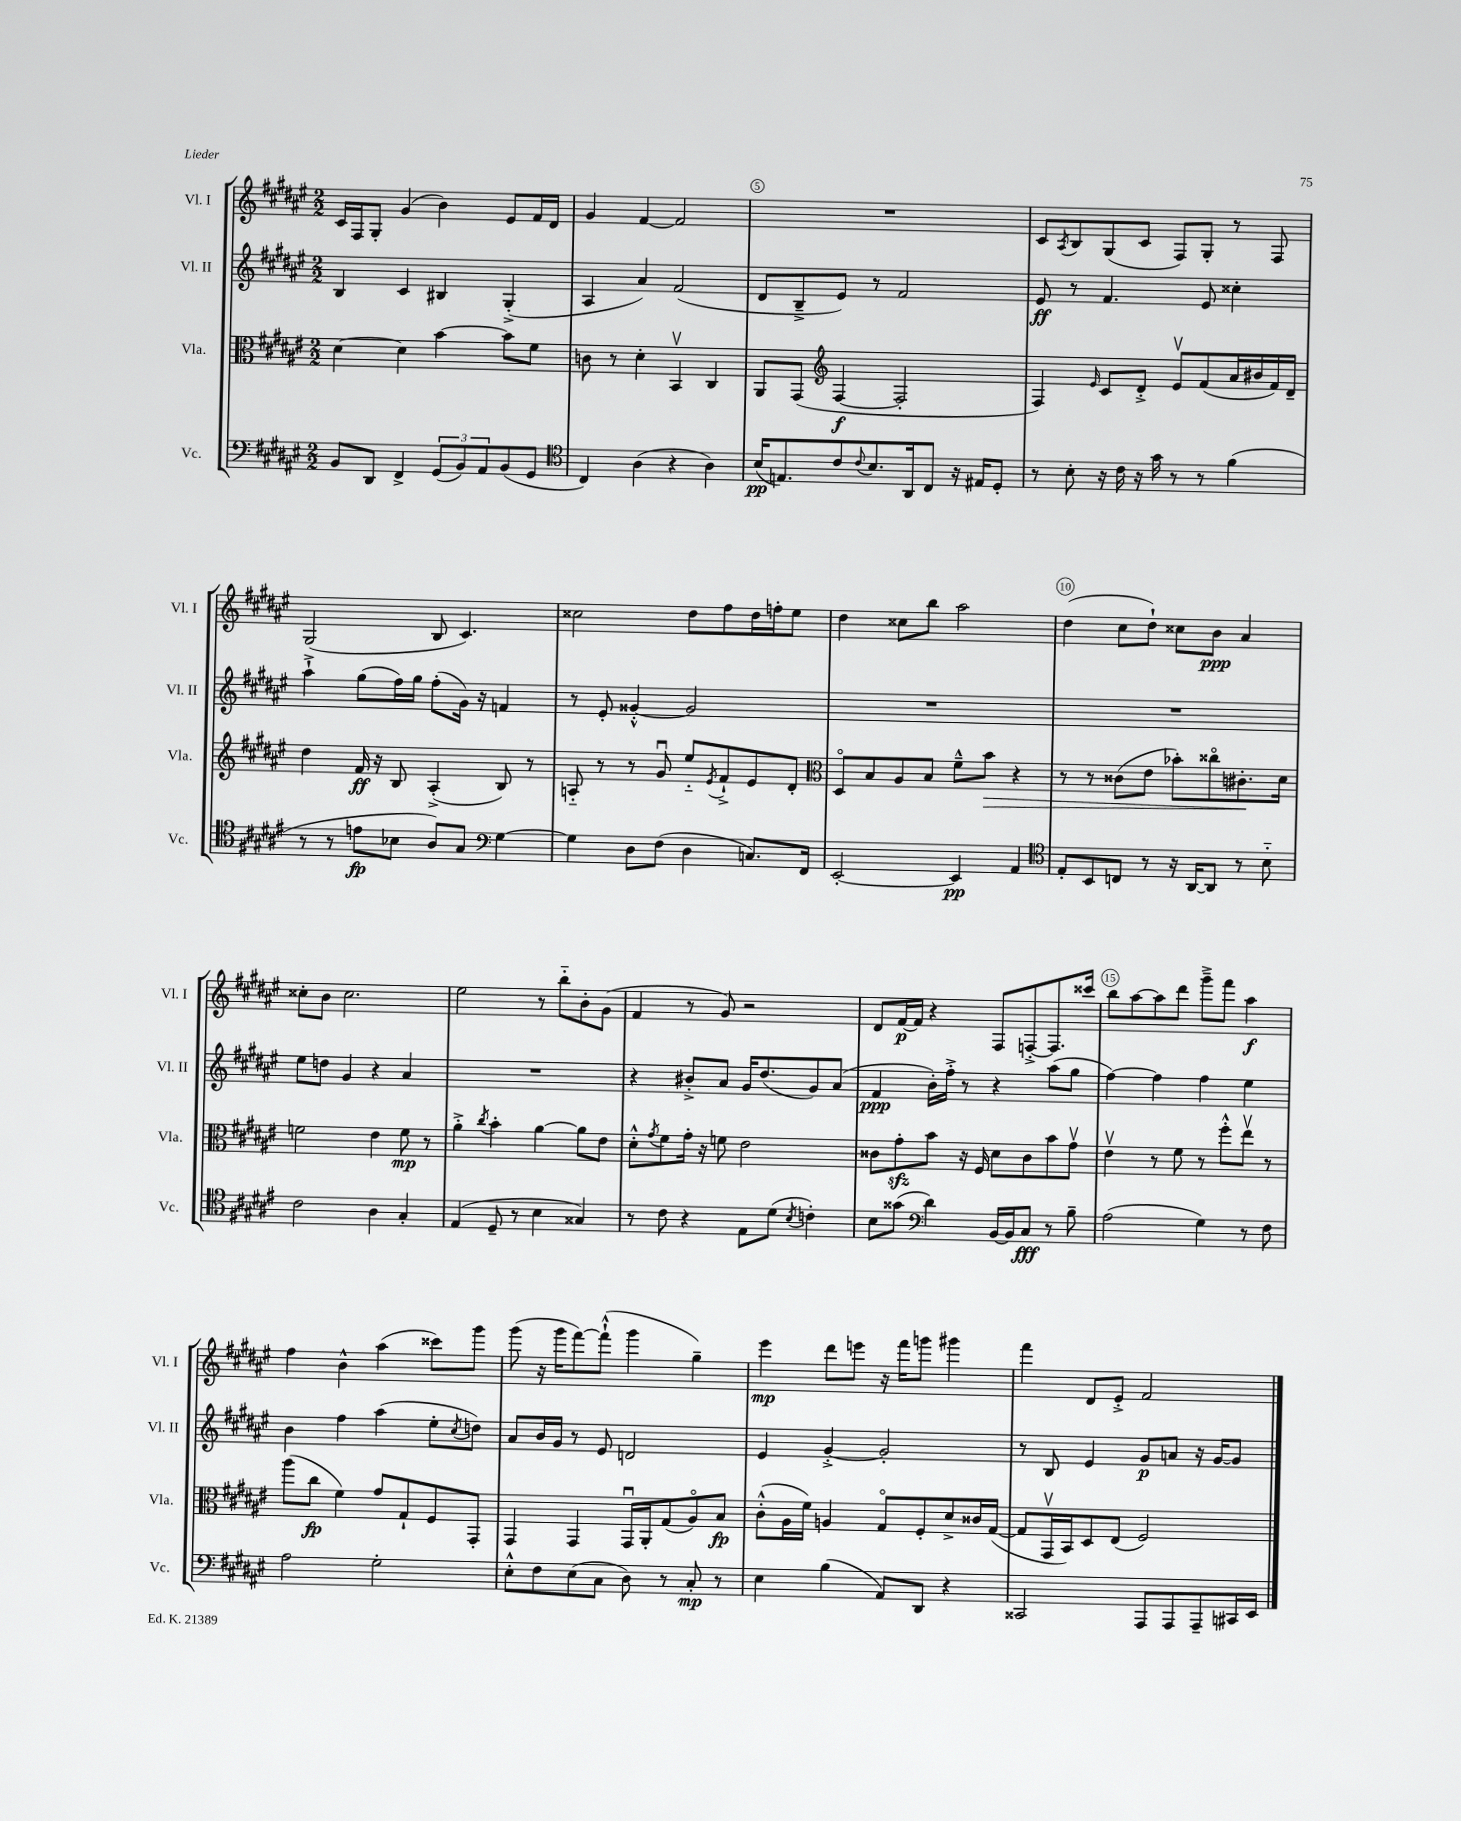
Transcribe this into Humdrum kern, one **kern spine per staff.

**kern	**kern	**kern	**kern
*staff4	*staff3	*staff2	*staff1
*clefF4	*clefC3	*clefG2	*clefG2
*k[f#c#g#d#a#e#]	*k[f#c#g#d#a#e#]	*k[f#c#g#d#a#e#]	*k[f#c#g#d#a#e#]
*M2/2	*M2/2	*M2/2	*M2/2
8BB/L	[4d#\	4B/	16c#/LL
.	.	.	16F#/J
8DD#/J	.	.	8G#'/J
4FF#^/	4d#\]	4c#/	(4g#/
(12GG#/L	[4b\	4B#/	4b\)
12BB/)	.	.	.
12AA#/	.	.	.
(8BB/	8b\]L	(4G#'^/	8e#/L
8GG#/J	8f#\J	.	16f#/L
.	.	.	16d#/JJ
=	=	=	=
*clefC4	*	*	*
4C#/)	8c\	4A#/	4g#/
.	8r	.	.
(4A#\	4d#'\	4a#/)	[4f#/
4r	4BBv/	(2f#/	2f#/]
4A#\)	4C#/	.	.
=	=	=	=
(16B/LK	8AA#/L	8d#/L	1r
8.E/)	.	.	.
.	(8GG#/J	8B~^/	.
*	*clefG2	*	*
8c#/	[4F#/	8e#/J)	.
8qqc#/	.	.	.
8.B/	.	8r	.
.	2F#'/]	2f#/	.
16AA#/k	.	.	.
8C#/J	.	.	.
16r	.	.	.
16E#/LK	.	.	.
8D#'/J	.	.	.
=	=	=	=
8r	4F#/)	8e#/	8c#/L
.	.	.	8qA#/
8B'\	.	8r	8B/
.	16qqe#/	.	.
16r	8c#/L	4.f#/	(8G#/
16c#\	.	.	.
16r	8d#'^/J	.	8c#/J
16g#\	.	.	.
8r	8e#v/L	.	8F#/L)
8r	(8f#/	8e#/	8G#'/J
(4f#\	16a#/L	4cc##'\	8r
.	16b#/	.	.
.	16f#/)	.	8F#/
.	16d#~/JJ	.	.
=	=	=	=
8r	4dd#\	4aa#`^\	(2G#/
8r	.	.	.
8e\L	16f#/	(8gg#\L	.
.	16r	.	.
8B-\J	8B/	16ff#\L)	.
.	.	16gg#\JJ	.
8A#/L)	(4A#'^/	(8ff#'\L	8B/
8G#/J	.	16g#\Jk)	4.c#/)
.	.	16r	.
*clefF4	*	*	*
[4G#\	8B/)	4f/	.
.	8r	.	.
=	=	=	=
4G#\]	8A'~/	8r	2cc##\
.	8r	8e#'/	.
8D#\L	8r	[4g##'^^/	.
(8F#\J	8g#u/	.	.
4D#\	8ee#'~/L	2g##/]	8dd#\L
.	8qe#/	.	.
.	8f#`^/	.	8ff#\
8.C/L)	8e#/	.	16dd#\L
.	.	.	16ff'\J
.	8d#'/J	.	8ee#\J
16FF#/Jk	.	.	.
=	=	=	=
*	*clefC3	*	*
[2EE#'/	8D#o/L	1r	4dd#\
.	8B/	.	.
.	8A#/	.	8cc##\L
.	8B/J	.	8bb\J
4EE#/]	8f#~^^\L	.	2aa#\
.	8b\J	.	.
4AA#/	4r	.	.
=	=	=	=
*clefC4	*	*	*
8E#'/L	8r	1r	(4dd#\
8BB/	8r	.	.
8C/J	(8c##\L	.	8cc#\L
8r	8e#\J	.	8dd#`\J)
16r	8b-'\L)	.	8cc##\L
[16AA#/LK	.	.	.
8AA#/]J	8cc##o\	.	8b\J
8r	8.c#'\	.	4a#/
8B'~\	.	.	.
.	16d#\Jk	.	.
=	=	=	=
2c#\	2f\	8ee#\L	8cc##'\L
.	.	8dd\J	8b\J
.	.	4g#/	2.cc##\
4A#\	4e#\	4r	.
4G#'/	8f\	4a#/	.
.	8r	.	.
=	=	=	=
(4E#/	4a#'^\	1r	2ee#\
.	8qcc#/	.	.
8D#~/	4b'\	.	.
8r	.	.	.
4B\	[4a#\	.	8r
.	.	.	8bb'~\L
4G##/)	8a#\]L	.	8b'\
.	8e#\J	.	(8g#\J
=	=	=	=
8r	8d#'^^\L	4r	4f#/
.	8qg#/	.	.
8c#\	8f#\	.	.
4r	16g#'\Jk	8b#'^/L	8r
.	16r	.	.
.	8f\	8a#/J	8g#/)
8E#\L	2e#\	16g#/LK	2r
.	.	(8.dd#/	.
(8d#\J	.	.	.
8qB/	.	.	.
4c'\)	.	8g#/)	.
.	.	(8a#/J	.
=	=	=	=
8B\L	8c##\L	4f#/	8d#/L
(8g##\J	8g#'\	.	[16f#/L
.	.	.	16f#/]JJ
*clefF4	*	*	*
4d#\)	8b\J	16b'\LL)	4r
.	.	16ff#'^\JJ	.
.	16r	8r	.
.	16F#/	.	.
[16BB/LL	8d#\L	4r	8F#/L
16BB/]J	.	.	.
8C#/J	8c##\	.	[8F'^/
8r	8b\	(8aa#\L	8.F/]
8B~\	8g#v\J	8gg#\J	.
.	.	.	16ccc##/Jk
=	=	=	=
(2A#\	4e#v\	[4ff#\)	8bb\L
.	.	.	[8aa#\
.	8r	4ff#\]	8aa#\]
.	8f#\	.	8ddd#\J
4G#\)	8r	4ff#\	8ggg#~^\L
.	8ff#'^^\L	.	8fff#\J
8r	8ee#v\J	4ee#\	4aa#\
8F#\	8r	.	.
=	=	=	=
2A#\	(8aa#\L	4b\	4ff#\
.	8cc#\J	.	.
.	4f#\)	4ff#\	4b^^\
2G#'\	8g#/L	(4aa#\	(4aa#\
.	8G#`/	.	.
.	8F#/	8ee#'\L	8ccc##\L)
.	.	8qcc#/	.
.	8GG#'/J	8dd\J)	8ggg#\J
=	=	=	=
8E#'^^\L	4GG#/	8a#/L	(8ggg#\
8F#\	.	16b/L	16r
.	.	16g#/JJ	16ggg#\LK
(8E#\	4GG#/	8r	[8fff#\)
8C#\J	.	8e#/	(8fff#`^^\]J
8D#\)	16GG#u/LL	2d/	4ggg#\
.	16AA#'/J	.	.
8r	(8G#/	.	.
8C#'/	8A#o/)	.	4gg#~\)
8r	8B/J	.	.
=	=	=	=
4E#\	(8c#'^^\L	4e#/	4eee#\
.	16A#\L	.	.
.	16f#\JJ)	.	.
(4B\	4A/	[4g#'^/	8ddd#\L
.	.	.	8eee\J
8AA#/L)	8G#o/L	2g#'/]	16r
.	.	.	16fff#\LK
8DD#/J	8F#'/	.	8ggg\J
4r	8d#^/	.	4ggg#\
.	16c##/L	.	.
.	([16G#/JJ	.	.
=	=	=	=
2CC##/	8G#/]L	8r	4fff#\
.	16GG#v/L	8B/	.
.	16BB/J)	.	.
.	8D#/	4e#/	8d#/L
.	(8E#/J	.	8e#'^/J
8AAA#/L	2F#/)	8g#/L	2f#/
8AAA#/	.	8a/J	.
8AAA#~/	.	16r	.
.	.	[16g#/LK	.
16CC#/L	.	8g#/]J	.
16EE#/JJ	.	.	.
==	==	==	==
*-	*-	*-	*-
